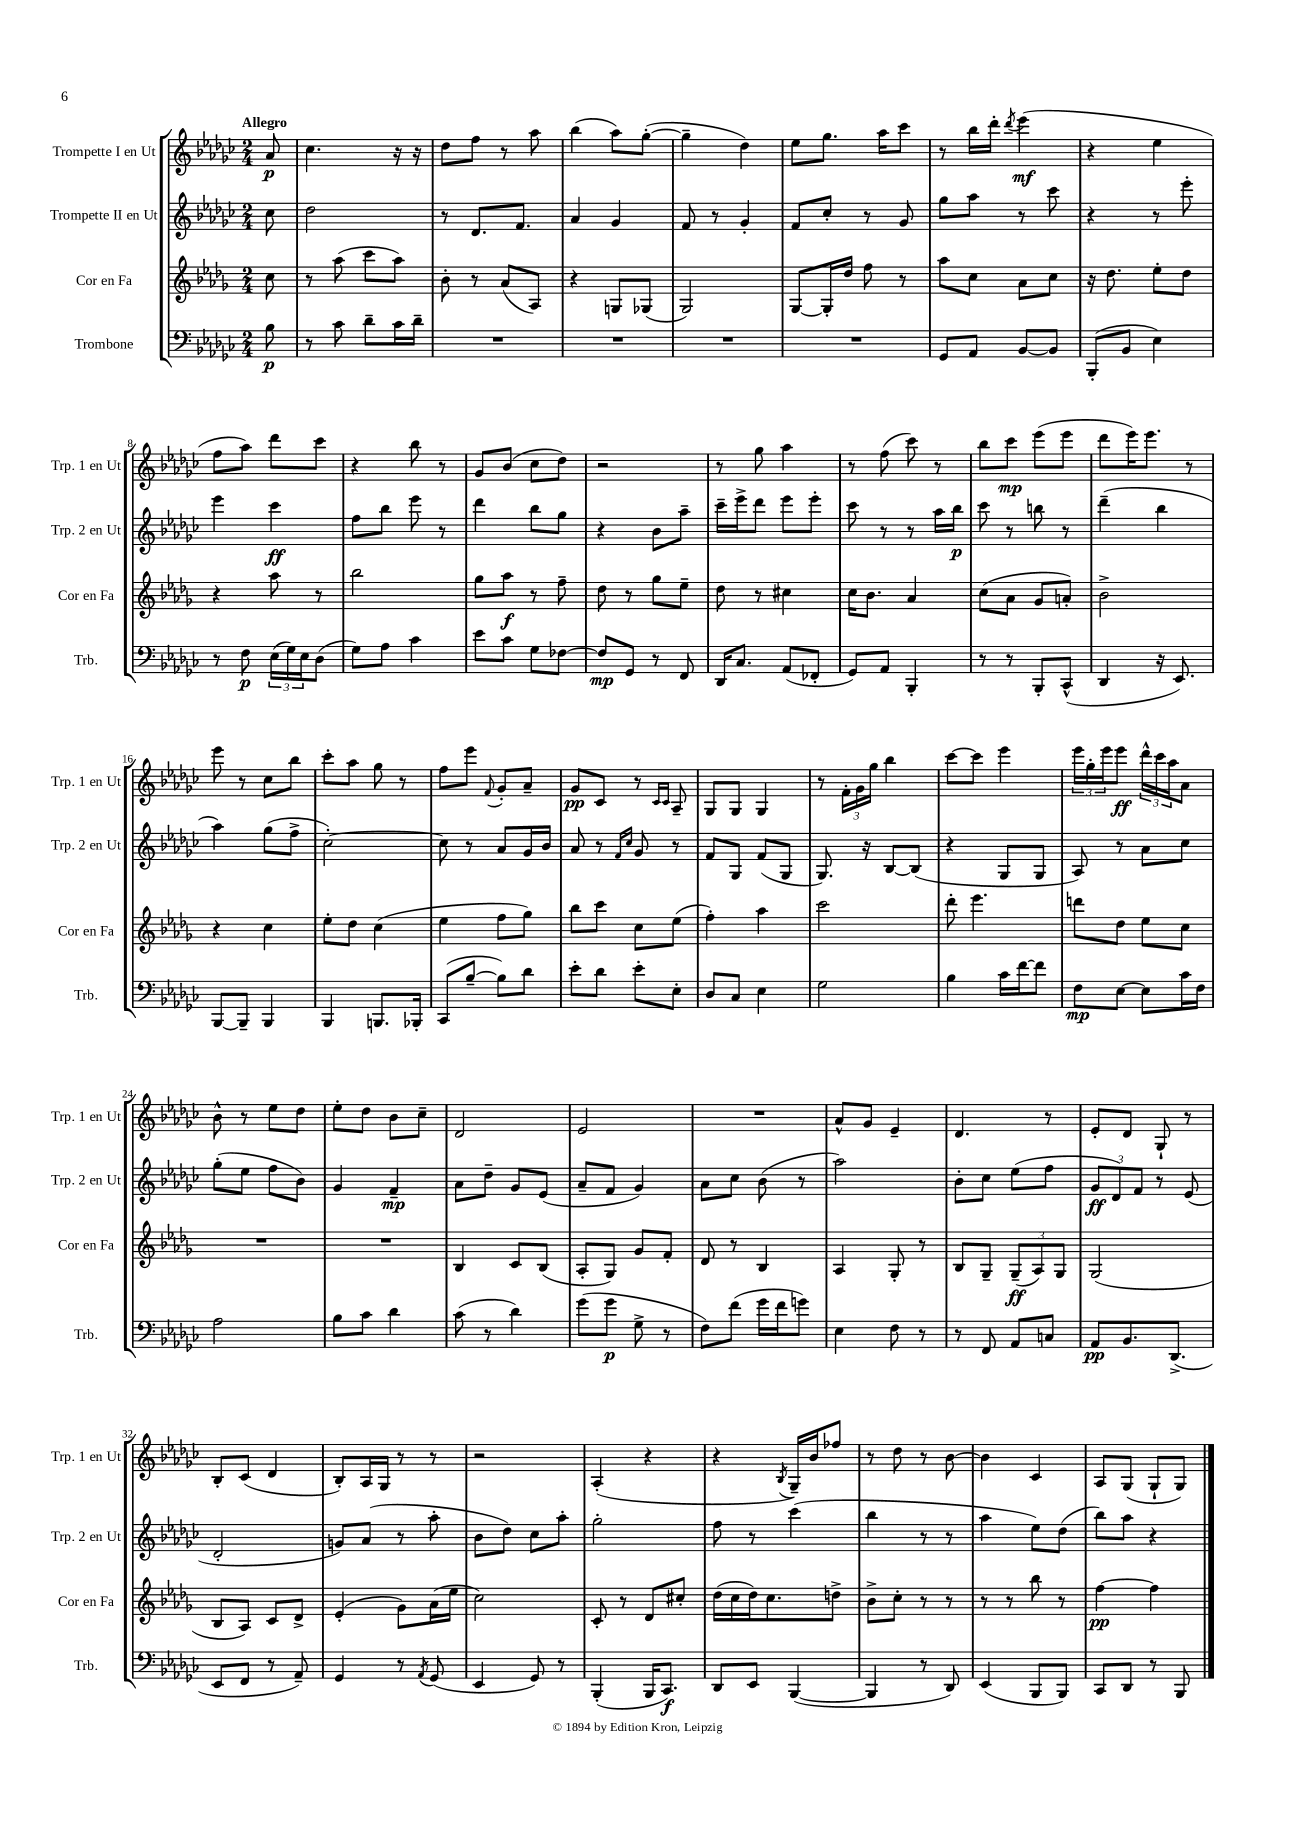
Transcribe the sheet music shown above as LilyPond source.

<<
\new StaffGroup <<
\new Staff = "s0" \with { instrumentName = "Trompette I en Ut" shortInstrumentName = "Trp. 1 en Ut" } {
    \clef treble \key ges \major \numericTimeSignature \time 2/4 \partial 8 \tempo "Allegro"
    aes'8\p |
    ces''4. r16 r16 |
    des''8 f''8 r8 aes''8 |
    bes''4( aes''8) ges''8~-.( |
    ges''4-- des''4) |
    ees''8 ges''8. aes''16 ces'''8 |
    r8 bes''16 des'''16-. \acciaccatura { des'''8 } ees'''4\mf( |
    r4 ees''4 |
    f''8 aes''8) des'''8 ces'''8 |
    r4 bes''8 r8 |
    ges'8 bes'8( ces''8 des''8) |
    r2 |
    r8 ges''8 aes''4 |
    r8 f''8( ces'''8) r8 |
    bes''8 ces'''8\mp ees'''8( ees'''8 |
    des'''8 ees'''16) ees'''8. r8 |
    ees'''8 r8 ces''8 bes''8 |
    ces'''8-. aes''8 ges''8 r8 |
    f''8 ees'''8 \appoggiatura { f'8 } ges'8-. aes'8-- |
    ges'8\pp ces'8 r8 \grace { ces'16 ces'16 } aes8-- |
    ges8 ges8 ges4 |
    r8 \tuplet 3/2 { f'16-. ges'16 ges''16 } bes''4 |
    ces'''8~ ces'''8 ees'''4 |
    \tuplet 3/2 { ees'''16 ges''16-. ees'''16 } ees'''8\ff \tuplet 3/2 { des'''16-^ ces'''16 aes''16 } aes'8 |
    bes'8-^ r8 ees''8 des''8 |
    ees''8-. des''8 bes'8 ces''8-- |
    des'2 |
    ees'2 |
    R2 |
    aes'8-^ ges'8 ees'4-- |
    des'4. r8 |
    ees'8-. des'8 ges8-! r8 |
    bes8-. ces'8( des'4 |
    bes8-.) aes16 ges16 r8 r8 |
    r2 |
    aes4-.( r4 |
    r4 \acciaccatura { bes8 } ges16--) bes'16 fes''8 |
    r8 des''8 r8 bes'8~ |
    bes'4 ces'4 |
    aes8 ges8( ges8-! ges8) \bar "|." |
}
\new Staff = "s1" \with { instrumentName = "Trompette II en Ut" shortInstrumentName = "Trp. 2 en Ut" } {
    \clef treble \key ges \major \numericTimeSignature \time 2/4 \partial 8
    ces''8 |
    des''2 |
    r8 des'8. f'8. |
    aes'4 ges'4 |
    f'8 r8 ges'4-. |
    f'8 ces''8-. r8 ges'8 |
    ges''8 aes''8 r8 ces'''8 |
    r4 r8 ees'''8-. |
    ees'''4 ces'''4\ff |
    f''8 bes''8 ees'''8 r8 |
    des'''4 bes''8 ges''8 |
    r4 bes'8 aes''8-- |
    ces'''16-- ees'''16-> des'''8 ees'''8 ees'''8-. |
    ces'''8 r8 r8 aes''16 bes''16\p |
    ces'''8 r8 b''8 r8 |
    des'''4--( bes''4 |
    aes''4) ges''8( f''8-> |
    ces''2~-.) |
    ces''8 r8 aes'8 ges'16 bes'16 |
    aes'8 r8 \grace { f'16 ces''16 } ges'8 r8 |
    f'8 ges8 f'8( ges8 |
    ges8.) r16 bes8~ bes8( |
    r4 ges8 ges8 |
    aes8) r8 aes'8 ces''8 |
    ges''8-.( ees''8 f''8 bes'8) |
    ges'4 f'4--\mp |
    aes'8 des''8-- ges'8 ees'8( |
    aes'8-- f'8 ges'4) |
    aes'8 ces''8 bes'8( r8 |
    aes''2) |
    bes'8-. ces''8 ees''8( f''8 |
    \tuplet 3/2 { ges'8\ff des'8) f'8 } r8 ees'8( |
    des'2-. |
    g'8) aes'8( r8 aes''8-. |
    bes'8 des''8) ces''8 aes''8-. |
    ges''2-. |
    f''8 r8 ces'''4( |
    bes''4 r8 r8 |
    aes''4 ees''8) des''8( |
    bes''8) aes''8 r4 \bar "|." |
}
\new Staff = "s2" \with { instrumentName = "Cor en Fa" shortInstrumentName = "Cor en Fa" } {
    \clef treble \key des \major \numericTimeSignature \time 2/4 \partial 8
    c''8 |
    r8 aes''8( c'''8 aes''8) |
    bes'8-. r8 aes'8( aes8) |
    r4 g8 ges8( |
    ges2) |
    ges8~ ges16-. des''16 f''8 r8 |
    aes''8 c''8 aes'8 c''8 |
    r16 des''8. ees''8-. des''8 |
    r4 aes''8 r8 |
    bes''2 |
    ges''8 aes''8\f r8 f''8-- |
    des''8 r8 ges''8 ees''8-- |
    des''8 r8 cis''4 |
    c''16 bes'8. aes'4 |
    c''8( aes'8 ges'8 a'8-.) |
    bes'2-> |
    r4 c''4 |
    ees''8-. des''8 c''4( |
    ees''4 f''8 ges''8) |
    bes''8 c'''8 c''8 ees''8( |
    f''4-.) aes''4 |
    c'''2 |
    des'''8-. ees'''4. |
    d'''8 des''8 ees''8 c''8 |
    R2 |
    R2 |
    bes4 c'8 bes8( |
    aes8-. ges8) ges'8 f'8-. |
    des'8 r8 bes4 |
    aes4 ges8-. r8 |
    bes8 ges8-- \tuplet 3/2 { ges8--\ff( aes8) ges8 } |
    ges2( |
    bes8 aes8) c'8 des'8-> |
    ees'4-.( ges'8) aes'16( ees''16 |
    c''2) |
    c'8-. r8 des'8 cis''8-. |
    des''16( c''16 des''16) c''8. d''8-> |
    bes'8-> c''8-. r8 r8 |
    r8 r8 bes''8 r8 |
    f''4~\pp f''4 \bar "|." |
}
\new Staff = "s3" \with { instrumentName = "Trombone" shortInstrumentName = "Trb." } {
    \clef bass \key ges \major \numericTimeSignature \time 2/4 \partial 8
    bes8\p |
    r8 ces'8 des'8-- ces'16 des'16-- |
    R2 |
    R2 |
    R2 |
    R2 |
    ges,8 aes,8 bes,8~ bes,8 |
    bes,,8-.( bes,8 ees4) |
    r8 f8\p \tuplet 3/2 { ees16( ges16) ees16 } des8( |
    ges8) aes8 ces'4 |
    ees'8 ces'8 ges8 fes8~ |
    fes8\mp ges,8 r8 f,8 |
    des,16 ces8. aes,8( fes,8-. |
    ges,8) aes,8 bes,,4-. |
    r8 r8 bes,,8-. ces,8-^( |
    des,4 r16 ees,8.) |
    bes,,8~ bes,,8-- bes,,4 |
    bes,,4 b,,8. bes,,16-. |
    ces,8( bes8~-- bes8) des'8 |
    ees'8-. des'8 ees'8-. ees8-. |
    des8 ces8 ees4 |
    ges2 |
    bes4 ces'16 f'16~ f'8 |
    f8\mp ees8~ ees8 ces'16 f16 |
    aes2 |
    bes8 ces'8 des'4 |
    ces'8( r8 des'4) |
    ges'8( ges'8\p ges8-> r8 |
    f8) f'8( ges'16 f'16 g'8) |
    ees4 f8 r8 |
    r8 f,8 aes,8 c8 |
    aes,8\pp bes,8. des,8.->( |
    ees,8 f,8 r8 aes,8--) |
    ges,4 r8 \acciaccatura { aes,8 } ges,8( |
    ees,4 ges,8) r8 |
    bes,,4-.( bes,,16 ces,8.\f) |
    des,8 ees,8 bes,,4~( |
    bes,,4 r8 des,8) |
    ees,4( bes,,8 bes,,8) |
    ces,8 des,8 r8 bes,,8 \bar "|." |
}
>>
>>
